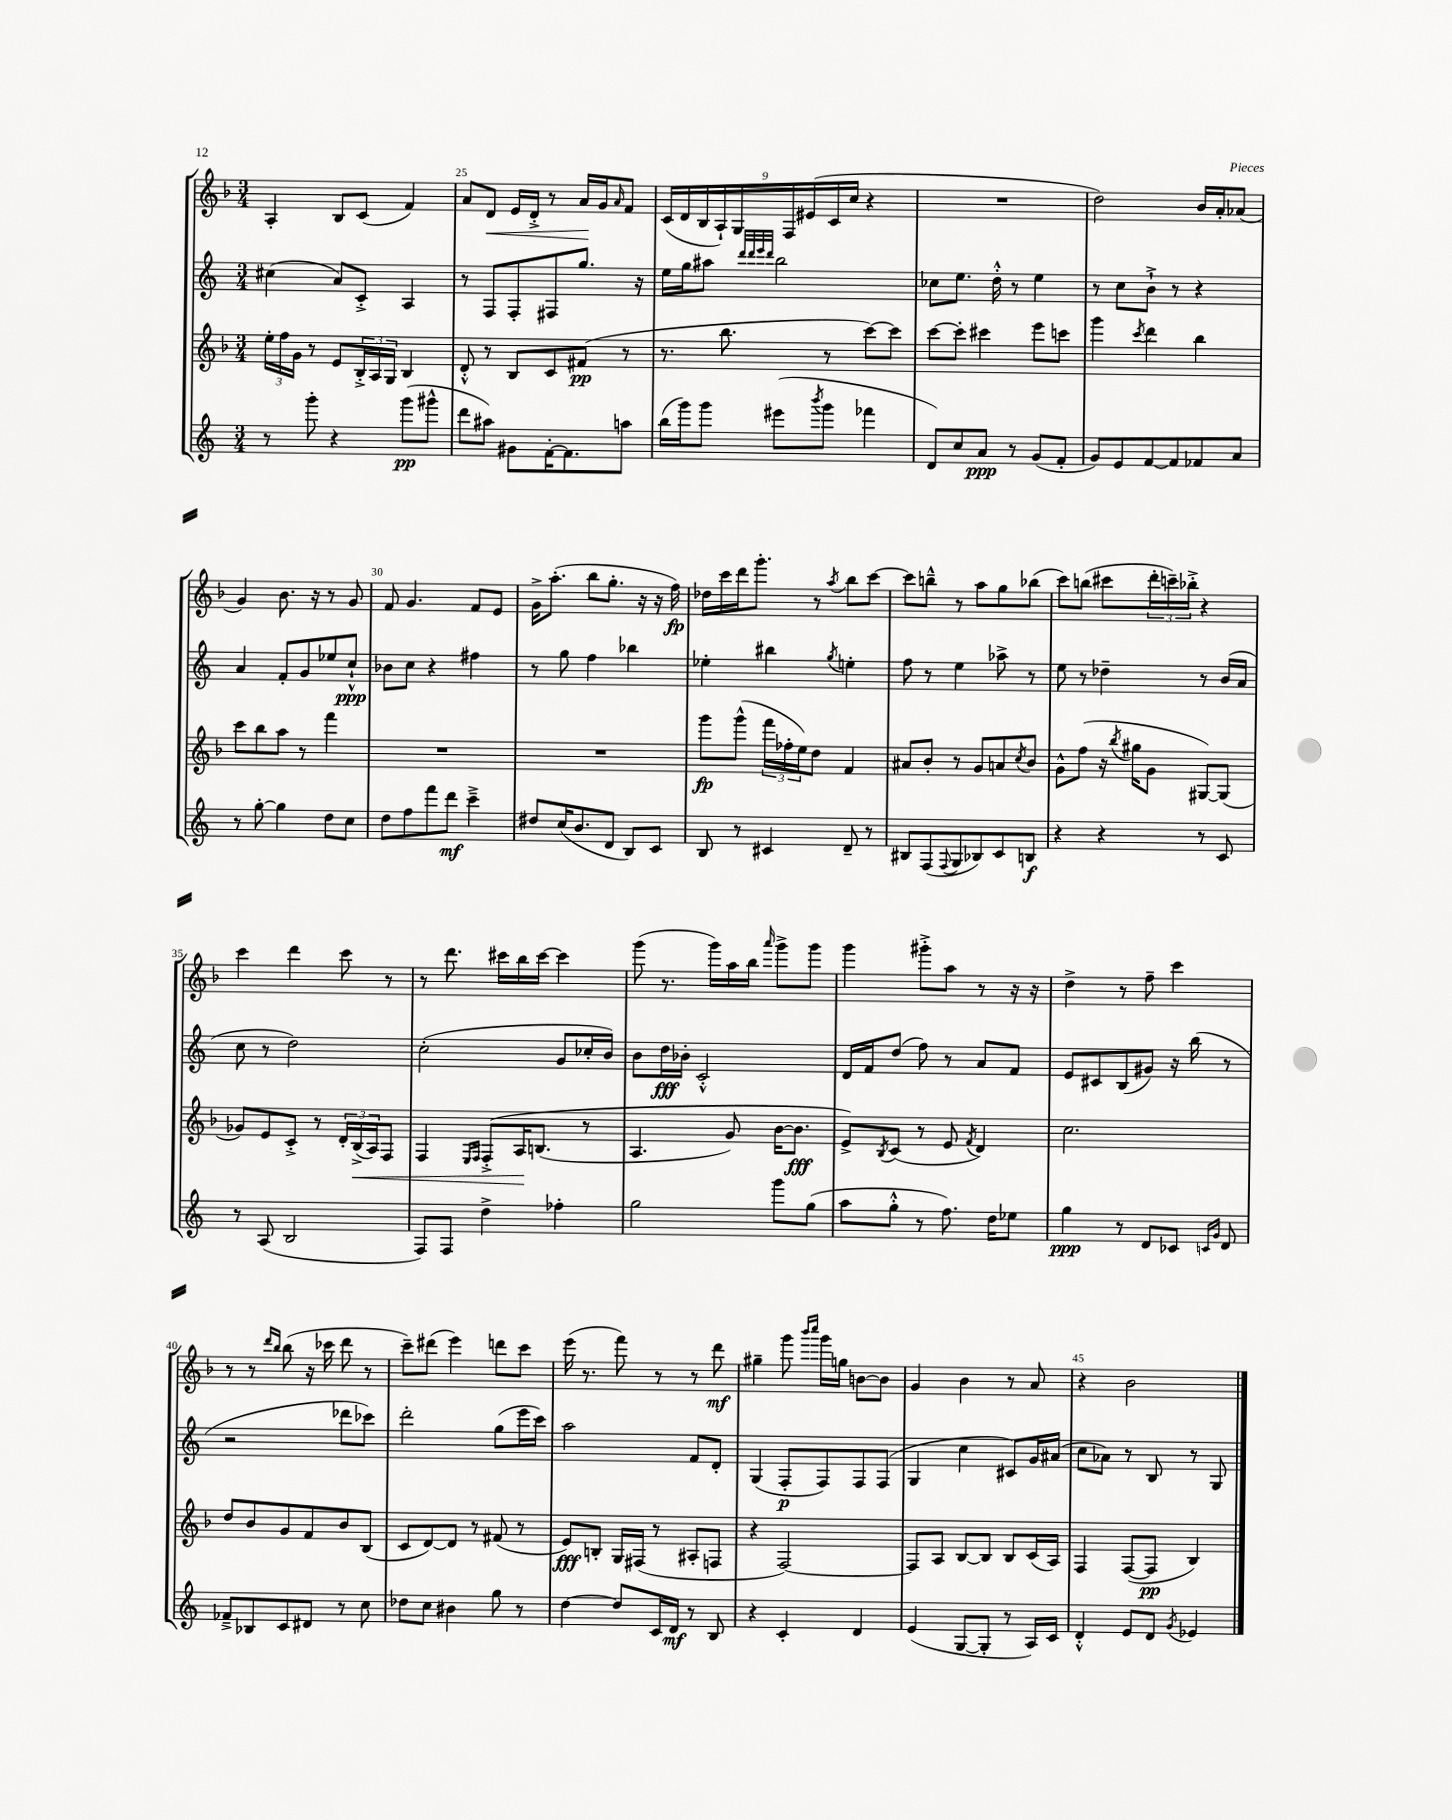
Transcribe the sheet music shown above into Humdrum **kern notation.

**kern	**dynam	**kern	**dynam	**kern	**dynam	**kern	**dynam
*part4	*part4	*part3	*part3	*part2	*part2	*part1	*part1
*staff4	*staff4	*staff3	*staff3	*staff2	*staff2	*staff1	*staff1
*clefG2	*	*clefG2	*	*clefG2	*	*clefG2	*
*k[]	*	*k[b-]	*	*k[]	*	*k[b-]	*
*M3/4	*	*M3/4	*	*M3/4	*	*M3/4	*
=24	=24	=24	=24	=24	=24	=24	=24
8r	.	24ee'\LL	.	(4cc#X\	.	4A'/	.
.	.	24ff\	.	.	.	.	.
.	.	24g\JJ	.	.	.	.	.
8ggg'\	.	8r	.	.	.	.	.
4r	.	8e/L	.	8a/L)	.	8B-/L	.
.	.	24B-'^/L	.	8c'^/J	.	(8c/J	.
.	.	24A/	.	.	.	.	.
.	.	24G/JJ	.	.	.	.	.
(8ggg\L	pp	4B-/	.	4A/	.	4f/)	.
8ggg#X^^\J	.	.	.	.	.	.	.
=25	=25	=25	=25	=25	=25	=25	=25
8ddd\L	.	8d'^^/	.	8r	.	8a/L	.
!	!	!	!	!	!	!	!LO:HP:b
8aa#X\J)	.	8r	.	8F/L	.	8d/J	<
8g#X\L	.	8B-/L	.	8F'/	.	16e/LL	.
.	.	.	.	.	.	16d'^/JJ	.
[16f'\K	.	8c/	.	8F#X/	.	8r	.
8.f\]	.	.	.	.	.	.	.
.	.	(8f#X/J	pp	8.gg/J	.	16a/LL	.
.	.	.	.	.	.	16g/J	[
.	.	.	.	.	.	16qqa/	.
8aan\J	.	8r	.	.	.	8f/J	.
.	.	.	.	16r	.	.	.
=26	=26	=26	=26	=26	=26	=26	=26
(16bb\LL	.	8.r	.	16ee\LL	.	(18c/LL	.
.	.	.	.	.	.	18d/	.
16ggg\J)	.	.	.	16gg\J	.	.	.
.	.	.	.	.	.	18B-/	.
8ggg\J	.	.	.	8aa#X\J	.	.	.
.	.	.	.	.	.	18A`/)	.
.	.	8.bb-\	.	.	.	.	.
.	.	.	.	.	.	18G/	.
.	.	.	.	32qqddd/LLL	.	.	.
.	.	.	.	32qqddd/	.	.	.
.	.	.	.	32qqeee/	.	.	.
.	.	.	.	32qqddd/JJJ	.	.	.
(8eee#X\L	.	.	.	2bb\	.	.	.
.	.	.	.	.	.	18F/	.
.	.	.	.	.	.	(18e#X/	.
8qbbb/	.	.	.	.	.	.	.
8ggg\J	.	8r	.	.	.	.	.
.	.	.	.	.	.	18c/	.
.	.	.	.	.	.	18cc/JJ	.
4fff-X\	.	[8ccc\L)	.	.	.	4r	.
.	.	8ccc\J]	.	.	.	.	.
=27	=27	=27	=27	=27	=27	=27	=27
8d/L)	.	[8ccc\L	.	8cc-X\L	.	2.r	.
8cc/	.	8ccc'\J]	.	8.ee\J	.	.	.
8a/J	ppp	4ccc#X\	.	.	.	.	.
.	.	.	.	16dd'^^\	.	.	.
8r	.	.	.	8r	.	.	.
(8g/L	.	8eee\L	.	4ee\	.	.	.
8f'/J	.	8cccn\J	.	.	.	.	.
=28	=28	=28	=28	=28	=28	=28	=28
8g/L)	.	4ggg\	.	8r	.	2dd\)	.
8e/	.	.	.	8cc\L	.	.	.
.	.	8qccc/	.	.	.	.	.
[8f/	.	4ddd\	.	8b`^\J	.	.	.
8f/]	.	.	.	8r	.	.	.
8f-X/	.	4bb-\	.	4r	.	16b-/LL	.
.	.	.	.	.	.	16a'/J	.
8a/J	.	.	.	.	.	(8a-X/J	.
!!LO:LB:g=z
=29	=29	=29	=29	=29	=29	=29	=29
8r	.	8ccc\L	.	4a/	.	4g/)	.
[8gg'\	.	8bb-\	.	.	.	.	.
4gg\]	.	8aa\J	.	8f'/L	.	8.b-\	.
.	.	8r	.	8g/	.	.	.
.	.	.	.	.	.	16r	.
8dd\L	.	4fff\	.	8ee-X/	.	8r	.
8cc\J	.	.	.	8cc`^^/J	ppp	8g/	.
=30	=30	=30	=30	=30	=30	=30	=30
8dd\L	.	2.r	.	8b-X\L	.	8f/	.
8ff\	.	.	.	8cc\J	.	4.g/	.
8fff\	.	.	.	4r	.	.	.
8ddd\J	mf	.	.	.	.	.	.
4ccc~^\	.	.	.	4ff#X\	.	8f/L	.
.	.	.	.	.	.	8e/J	.
=31	=31	=31	=31	=31	=31	=31	=31
8dd#X/L	.	2.r	.	8r	.	16g^\KL	.
.	.	.	.	.	.	(8.aa'\J	.
(16cc/K	.	.	.	8gg\	.	.	.
8.b/	.	.	.	.	.	.	.
.	.	.	.	4ff\	.	8bb-\L	.
8d/J	.	.	.	.	.	8.gg'\J	.
8B/L)	.	.	.	4bb-X\	.	.	.
.	.	.	.	.	.	16r	.
8c/J	.	.	.	.	.	16r	.
.	.	.	.	.	.	16ff\)	fp
=32	=32	=32	=32	=32	=32	=32	=32
8B/	.	8ggg\L	fp	4ee-X'\	.	16dd-X\LL	.
.	.	.	.	.	.	16ccc\	.
8r	.	(8ggg^^\J	.	.	.	16ddd\J	.
.	.	.	.	.	.	8.ggg'\J	.
4c#X/	.	24fff\LL	.	4bb#X\	.	.	.
.	.	24ff-X'\	.	.	.	.	.
.	.	24ee\J)	.	.	.	.	.
.	.	8dd\J	.	.	.	8r	.
.	.	.	.	8qgg/	.	8qaa/	.
8d~/	.	4f/	.	4een'\	.	8bb-\L	.
8r	.	.	.	.	.	[8ccc\J	.
=33	=33	=33	=33	=33	=33	=33	=33
8B#X/L	.	8a#X/L	.	8ff\	.	8ccc\L]	.
(8F/	.	8b-'/J	.	8r	.	8bbn~^^\J	.
8qqF/	.	.	.	.	.	.	.
8G/	.	8r	.	4ee\	.	8r	.
8B-X/)	.	8g/L	.	.	.	8aa\L	.
8c/	.	8an/	.	8aa-X^\	.	8gg\	.
.	.	8qcc/	.	.	.	.	.
8Bn/J	f	8b-/J	.	8r	.	(8bb-X\J	.
=34	=34	=34	=34	=34	=34	=34	=34
4r	.	8g^^\L	.	8ee\	.	8ccc\L)	.
.	.	(8ff\J	.	8r	.	(8bbn\J	.
4r	.	16r	.	4dd-X~\	.	8ccc#X\L	.
.	.	8qbb-/	.	.	.	.	.
.	.	16gg#X\KL	.	.	.	.	.
.	.	8g\J	.	.	.	24ddd'\L	.
.	.	.	.	.	.	24cccn~\)	.
.	.	.	.	.	.	24bb-X'^\JJ	.
8r	.	[8G#X/L)	.	8r	.	4r	.
8c/	.	(8G#/J]	.	(16b/LL	.	.	.
.	.	.	.	16a/JJ	.	.	.
!!LO:LB:g=z
=35	=35	=35	=35	=35	=35	=35	=35
8r	.	8g-X/L)	.	8cc\	.	4ccc\	.
(8A/	.	8e/	.	8r	.	.	.
2B/	.	8c'^/J	.	2dd\)	.	4ddd\	.
.	.	8r	.	.	.	.	.
.	.	24d'/LL	.	.	.	8ccc\	.
!	!	!	!LO:HP:b	!	!	!	!
.	.	(24B-^/	<	.	.	.	.
.	.	24A/J)	.	.	.	.	.
.	.	8F/J	.	.	.	8r	.
=36	=36	=36	=36	=36	=36	=36	=36
8F/L)	.	4F/	.	(2cc'\	.	8r	.
8F/J	.	.	.	.	.	8.ddd\	.
.	.	16qqE/LL	.	.	.	.	.
.	.	16qqF/JJ	.	.	.	.	.
4dd^\	.	(8F'^/L	.	.	.	.	.
.	.	.	.	.	.	16ccc#X\LL	.
.	.	16A/K	.	.	.	16bb-\	.
.	.	(8.Bn/J	[	.	.	[16ccc#\JJ	.
4ff-X'\	.	.	.	8g/L	.	4ccc#\]	.
.	.	8r	.	16cc-X'/L	.	.	.
.	.	.	.	16b/JJ)	.	.	.
=37	=37	=37	=37	=37	=37	=37	=37
2gg\	.	4.A/	.	8b\L	.	(8ggg\	.
.	.	.	.	16dd\L	fff	8.r	.
.	.	.	.	16b-X'\JJ	.	.	.
.	.	.	.	2c'^^/	.	.	.
.	.	.	.	.	.	16ggg\LL)	.
.	.	8g/)	.	.	.	16aa\	.
.	.	.	.	.	.	16bb-\JJ	.
.	.	.	.	.	.	16qqaaa/	.
8ggg\L	.	[16b-\KL	.	.	.	8ggg^\L	.
.	.	8.b-\J]	fff	.	.	.	.
(8gg\J	.	.	.	.	.	8ggg\J	.
=38	=38	=38	=38	=38	=38	=38	=38
8aa\L	.	8e^/L)	.	16d/LL	.	4ggg\	.
.	.	.	.	16f/J	.	.	.
.	.	8qB-/	.	.	.	.	.
8gg'^^\J	.	(8c/J	.	(8dd/J	.	.	.
8r	.	8r	.	8ff\)	.	8ggg#X'^\L	.
8.ff\)	.	8e/	.	8r	.	8aa\J	.
.	.	8qf/	.	.	.	.	.
.	.	4d/)	.	8a/L	.	8r	.
16dd\KL	.	.	.	.	.	.	.
8ee-X\J	.	.	.	8f/J	.	16r	.
.	.	.	.	.	.	16r	.
=39	=39	=39	=39	=39	=39	=39	=39
4gg\	ppp	2.cc\	.	8e/L	.	4dd^\	.
.	.	.	.	8c#X/	.	.	.
8r	.	.	.	(8B/	.	8r	.
8d/L	.	.	.	8g#X/J)	.	8ff~\	.
8c-X/J	.	.	.	16r	.	4ccc\	.
.	.	.	.	(16bb\	.	.	.
16qqcn/LL	.	.	.	.	.	.	.
16qqg/JJ	.	.	.	.	.	.	.
8d/	.	.	.	8r	.	.	.
!!LO:LB:g=z
=40	=40	=40	=40	=40	=40	=40	=40
8f-X~^/L	.	8dd/L	.	2r	.	8r	.
8B-X/	.	8b-/	.	.	.	8r	.
.	.	.	.	.	.	16qqddd/LL	.
.	.	.	.	.	.	16qqbb-/JJ	.
8c/	.	8g/	.	.	.	(8bb-\	.
8d#X/J	.	8f/	.	.	.	16r	.
.	.	.	.	.	.	16ccc-X\	.
8r	.	8b-/	.	8ddd-X\L	.	8ddd\	.
8cc\	.	(8B-/J	.	8ccc-X\J)	.	8r	.
=41	=41	=41	=41	=41	=41	=41	=41
8dd-X\L	.	8c/L	.	2ddd'\	.	8ccc~\L)	.
8cc\J	.	[8d/)	.	.	.	(8ddd#X\J	.
4b#X\	.	8d/J]	.	.	.	4eee\)	.
.	.	8r	.	.	.	.	.
8gg\	.	(8f#X/	.	(8gg\L	.	8dddn\L	.
8r	.	8r	.	16eee\L	.	8ccc\J	.
.	.	.	.	16ccc\JJ)	.	.	.
=42	=42	=42	=42	=42	=42	=42	=42
[4dd\	.	8e/L)	fff	2aa\	.	(16eee\	.
.	.	.	.	.	.	8.r	.
.	.	8Bn'/J	.	.	.	.	.
8dd/L]	.	16G/LL	.	.	.	8fff\)	.
.	.	(16F#X/JJ	.	.	.	.	.
16c/L	.	8r	.	.	.	8r	.
16d/JJ	mf	.	.	.	.	.	.
8r	.	8A#X'/L	.	8f/L	.	8r	.
8B/	.	8Fn/J	.	8d'/J	.	8ddd\	mf
=43	=43	=43	=43	=43	=43	=43	=43
4r	.	4r	.	(4G/	.	4gg#X~\	.
4c'/	.	[2F/)	.	8F'/L	p	8ggg\	.
.	.	.	.	.	.	16qqbbb-/LL	.
.	.	.	.	.	.	16qqcccc/JJ	.
.	.	.	.	8F/)	.	16ggg\LL	.
.	.	.	.	.	.	16ggn\JJ	.
4d/	.	.	.	8F/	.	[8bn\L	.
.	.	.	.	(8F/J	.	8b\J]	.
=44	=44	=44	=44	=44	=44	=44	=44
(4e/	.	8F/L]	.	4G/	.	4g/	.
.	.	8A/J	.	.	.	.	.
[8G/L	.	[8B-/L	.	4cc\	.	4b-\	.
8G'/J]	.	8B-/J]	.	.	.	.	.
8r	.	8B-/L	.	8c#X/L)	.	8r	.
16A/LL)	.	(16c/L	.	16g/L	.	8a/	.
16c/JJ	.	16A/JJ)	.	(16a#X/JJ	.	.	.
=45	=45	=45	=45	=45	=45	=45	=45
4d'^^/	.	4F/	.	8cc\L	.	4r	.
.	.	.	.	8a-X\J)	.	.	.
8e/L	.	([8F/L	.	8r	.	2b-\	.
8d/J	.	8F/J]	pp	8B/	.	.	.
8qg/	.	.	.	.	.	.	.
4e-X/	.	4B-/)	.	8r	.	.	.
.	.	.	.	8G/	.	.	.
==	==	==	==	==	==	==	==
*-	*-	*-	*-	*-	*-	*-	*-
